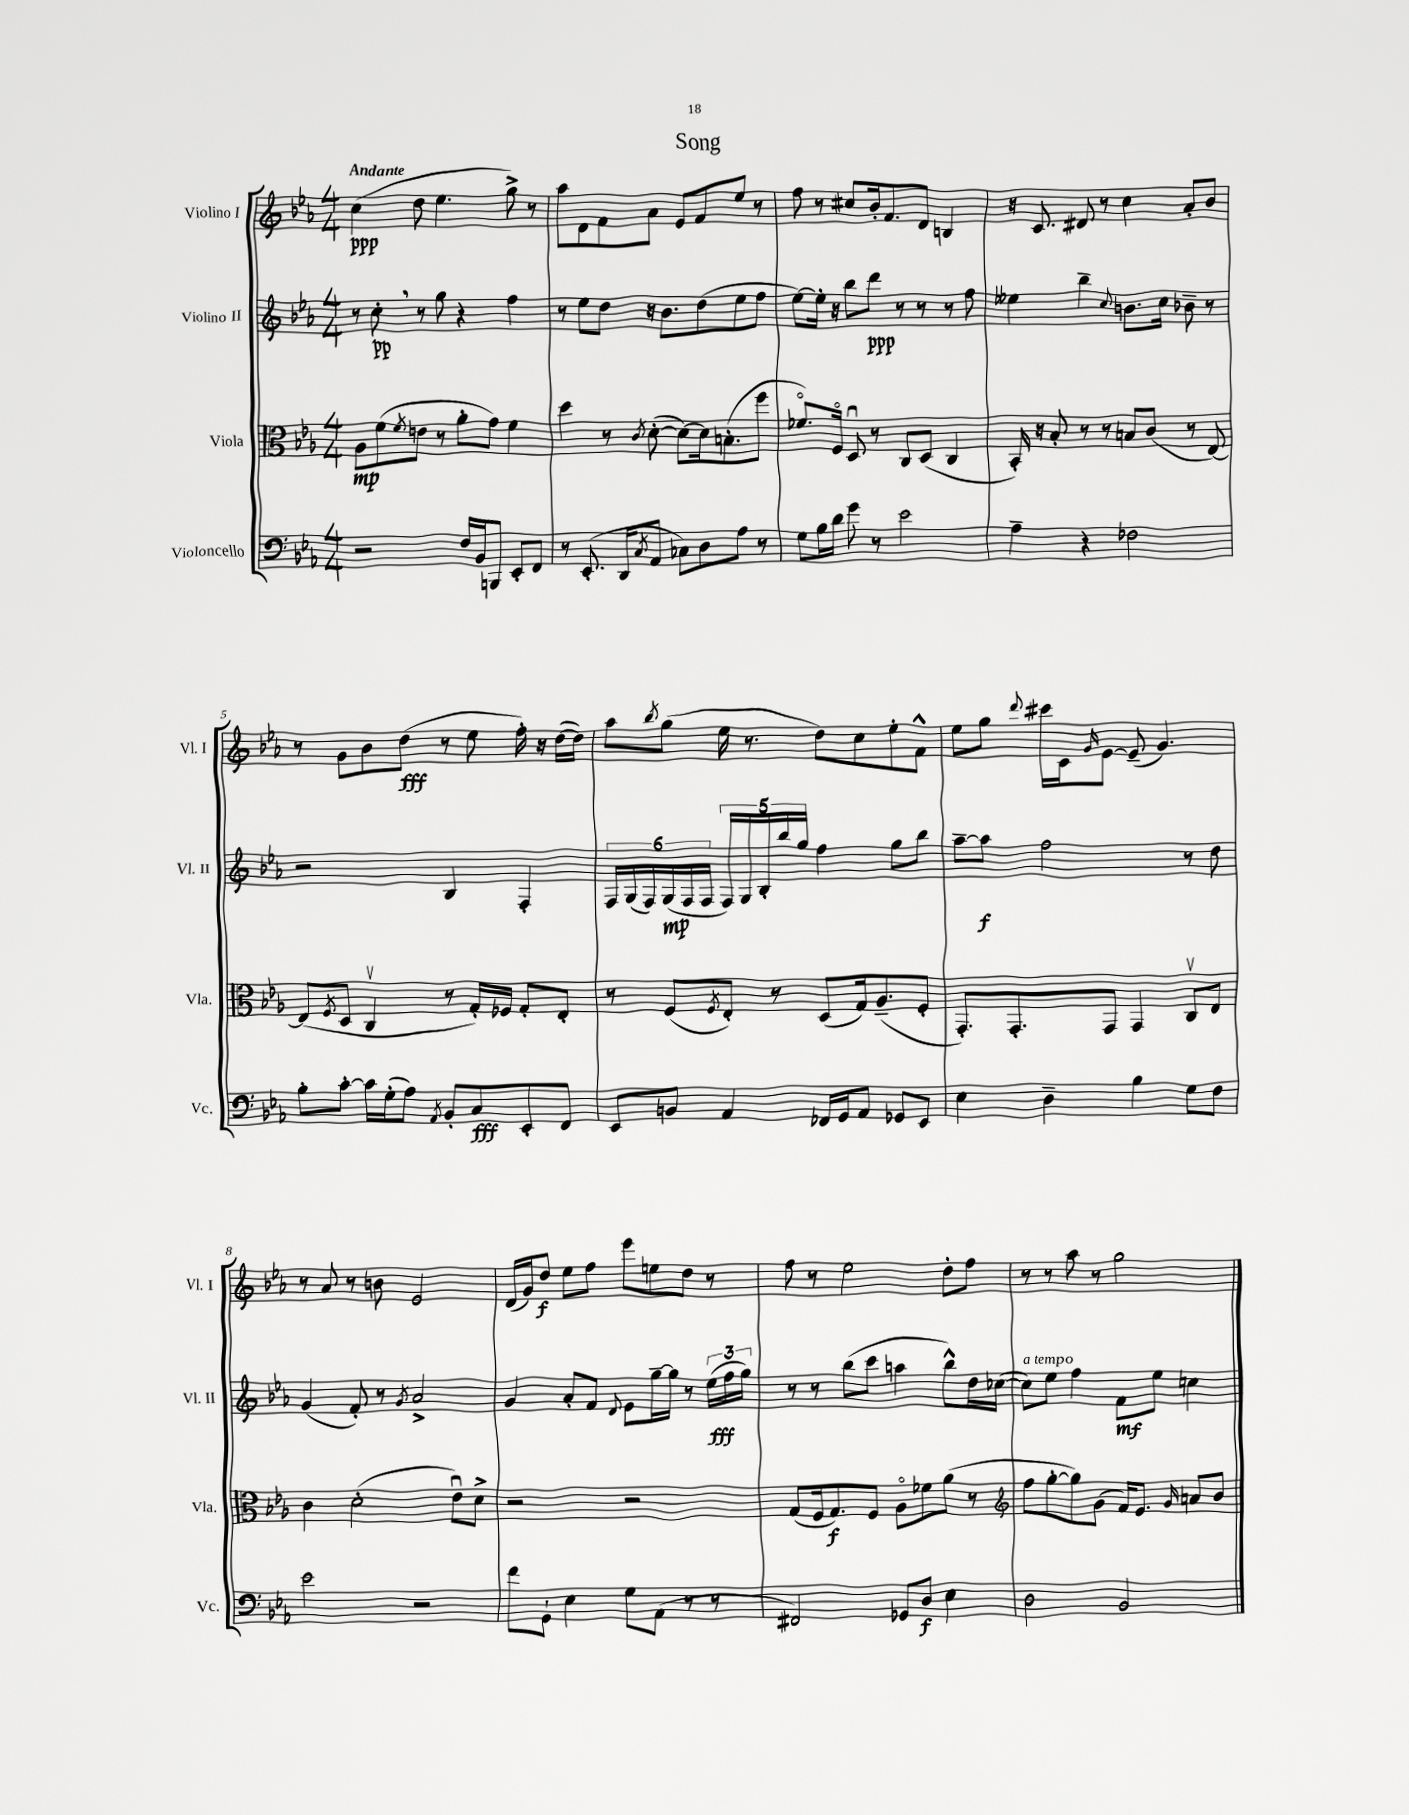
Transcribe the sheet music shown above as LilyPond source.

\header { title = "Song" }
<<
\new StaffGroup <<
\new Staff = "s0" \with { instrumentName = "Violino I" shortInstrumentName = "Vl. I" } {
    \clef treble \key ees \major \numericTimeSignature \time 4/4 \tempo "Andante"
    c''4\ppp( d''8 ees''4. g''8->) r8 |
    aes''8 d'8 f'8 aes'8 ees'8 f'8 ees''8 r8 |
    f''8 r8 cis''8 bes'16-. f'8. d'8 b4 |
    r16 c'8. dis'8 r8 c''4 aes'8-. bes'8 |
    r8 g'8 bes'8 d''8\fff( r8 ees''8 f''16-.) r16 d''16~( d''16) |
    aes''8 \acciaccatura { bes''8 } g''8( ees''16 r8. d''8) c''8 ees''8-. f'8-^ |
    ees''8 g''8 \appoggiatura { d'''8 } cis'''16 c'16 \grace { g'16 } ees'8~ ees'8--( g'4.) |
    r8 aes'8 r8 b'8 ees'2 |
    d'16( g'16) d''8\f ees''8 f''8 ees'''8 e''8 d''8 r8 |
    f''8 r8 ees''2 d''8-. f''8 |
    r8 r8 aes''8 r8 g''2 \bar "|." |
}
\new Staff = "s1" \with { instrumentName = "Violino II" shortInstrumentName = "Vl. II" } {
    \clef treble \key ees \major \numericTimeSignature \time 4/4
    r8 c''8-.\pp \breathe r8 g''8 r4 f''4 |
    r8 ees''8 d''8 r16 bes'8. d''8( ees''8 f''8 |
    ees''8~) ees''16-. r16 bes''8 d'''8\ppp r8 r8 r8 f''8 |
    eeses''4 bes''4-- \appoggiatura { c''8 } b'8. c''16 bes'8-- r8 |
    r2 bes4 f4-. |
    \tuplet 6/4 { f16 g16( f16) g16\mp( f16 f16 } \tuplet 5/4 { f16) g16 bes16-. bes''16 g''16 } f''4 g''8 bes''8 |
    aes''8~-- aes''8\f f''2 r8 d''8 |
    g'4( f'8-.) r8 \acciaccatura { g'8 } aes'2-> |
    g'4 aes'8-. f'8 \appoggiatura { d'8 } ees'8 g''16~-- g''16 r8 \tuplet 3/2 { ees''16\fff( f''16 g''16) } |
    r8 r8 bes''8( c'''8 a''4 bes''8-^) d''16 ces''16~( |
    ces''8^\markup { \italic "a tempo" }) ees''8 f''4 f'8\mf ees''8 c''4 \bar "|." |
}
\new Staff = "s2" \with { instrumentName = "Viola" shortInstrumentName = "Vla." } {
    \clef alto \key ees \major \numericTimeSignature \time 4/4
    aes8\mp f'8( \acciaccatura { f'8 } e'8 r8 aes'8-. g'8) f'4 |
    d''4 r8 \acciaccatura { c'8 } d'8~-.( d'8~) d'16 b8.-.( f''8 |
    fes'8.\flageolet) f16\flageolet d8\downbow r8 c8 d8( c4 |
    bes,16-.) r16 bes8-. r8 r8 b8 c'8( r8 ees8~) |
    ees8( \acciaccatura { f8 } d8 c4\upbow r8 g16-.) fes16 g8-. ees8-. |
    r8 f8( \acciaccatura { f8 } ees8-.) r8 d8( g16) aes8.--( f8-. |
    g,8.-.) g,8.-. g,8 g,4 c8\upbow ees8 |
    c'4 d'2-.( ees'8\downbow) d'8-> |
    r2 r2 |
    g8( f16 g8.\f) f8 aes8\flageolet fes'8 aes'8( r8 |
    \clef treble f''8 g''8~-. g''8) g'8( f'16) ees'8. \grace { g'16 } a'8 bes'8 \bar "|." |
}
\new Staff = "s3" \with { instrumentName = "Violoncello" shortInstrumentName = "Vc." } {
    \clef bass \key ees \major \numericTimeSignature \time 4/4
    r2 f16 bes,16 b,,8 ees,8-. f,8 |
    r8 ees,8.-.( d,16 \acciaccatura { c8 } aes,8 ces8) d8 aes8 r8 |
    g8 bes16 d'16 g'8 r8 ees'2 |
    aes4-- r4 fes2 |
    bes8-. c'8~-. c'16 g16-.( aes8) \acciaccatura { aes,8 } bes,8-. c8\fff ees,8-. f,8 |
    ees,8 b,8 aes,4 fes,16 g,16 aes,8 ges,8 ees,8 |
    ees4 d4-- bes4 g8 f8 |
    ees'2 r2 |
    f'8 g,8-! ees4 g8 aes,8( r8 r8 |
    fis,2) ges,8 d8\f ees4 |
    d2 bes,2 \bar "|." |
}
>>
>>
